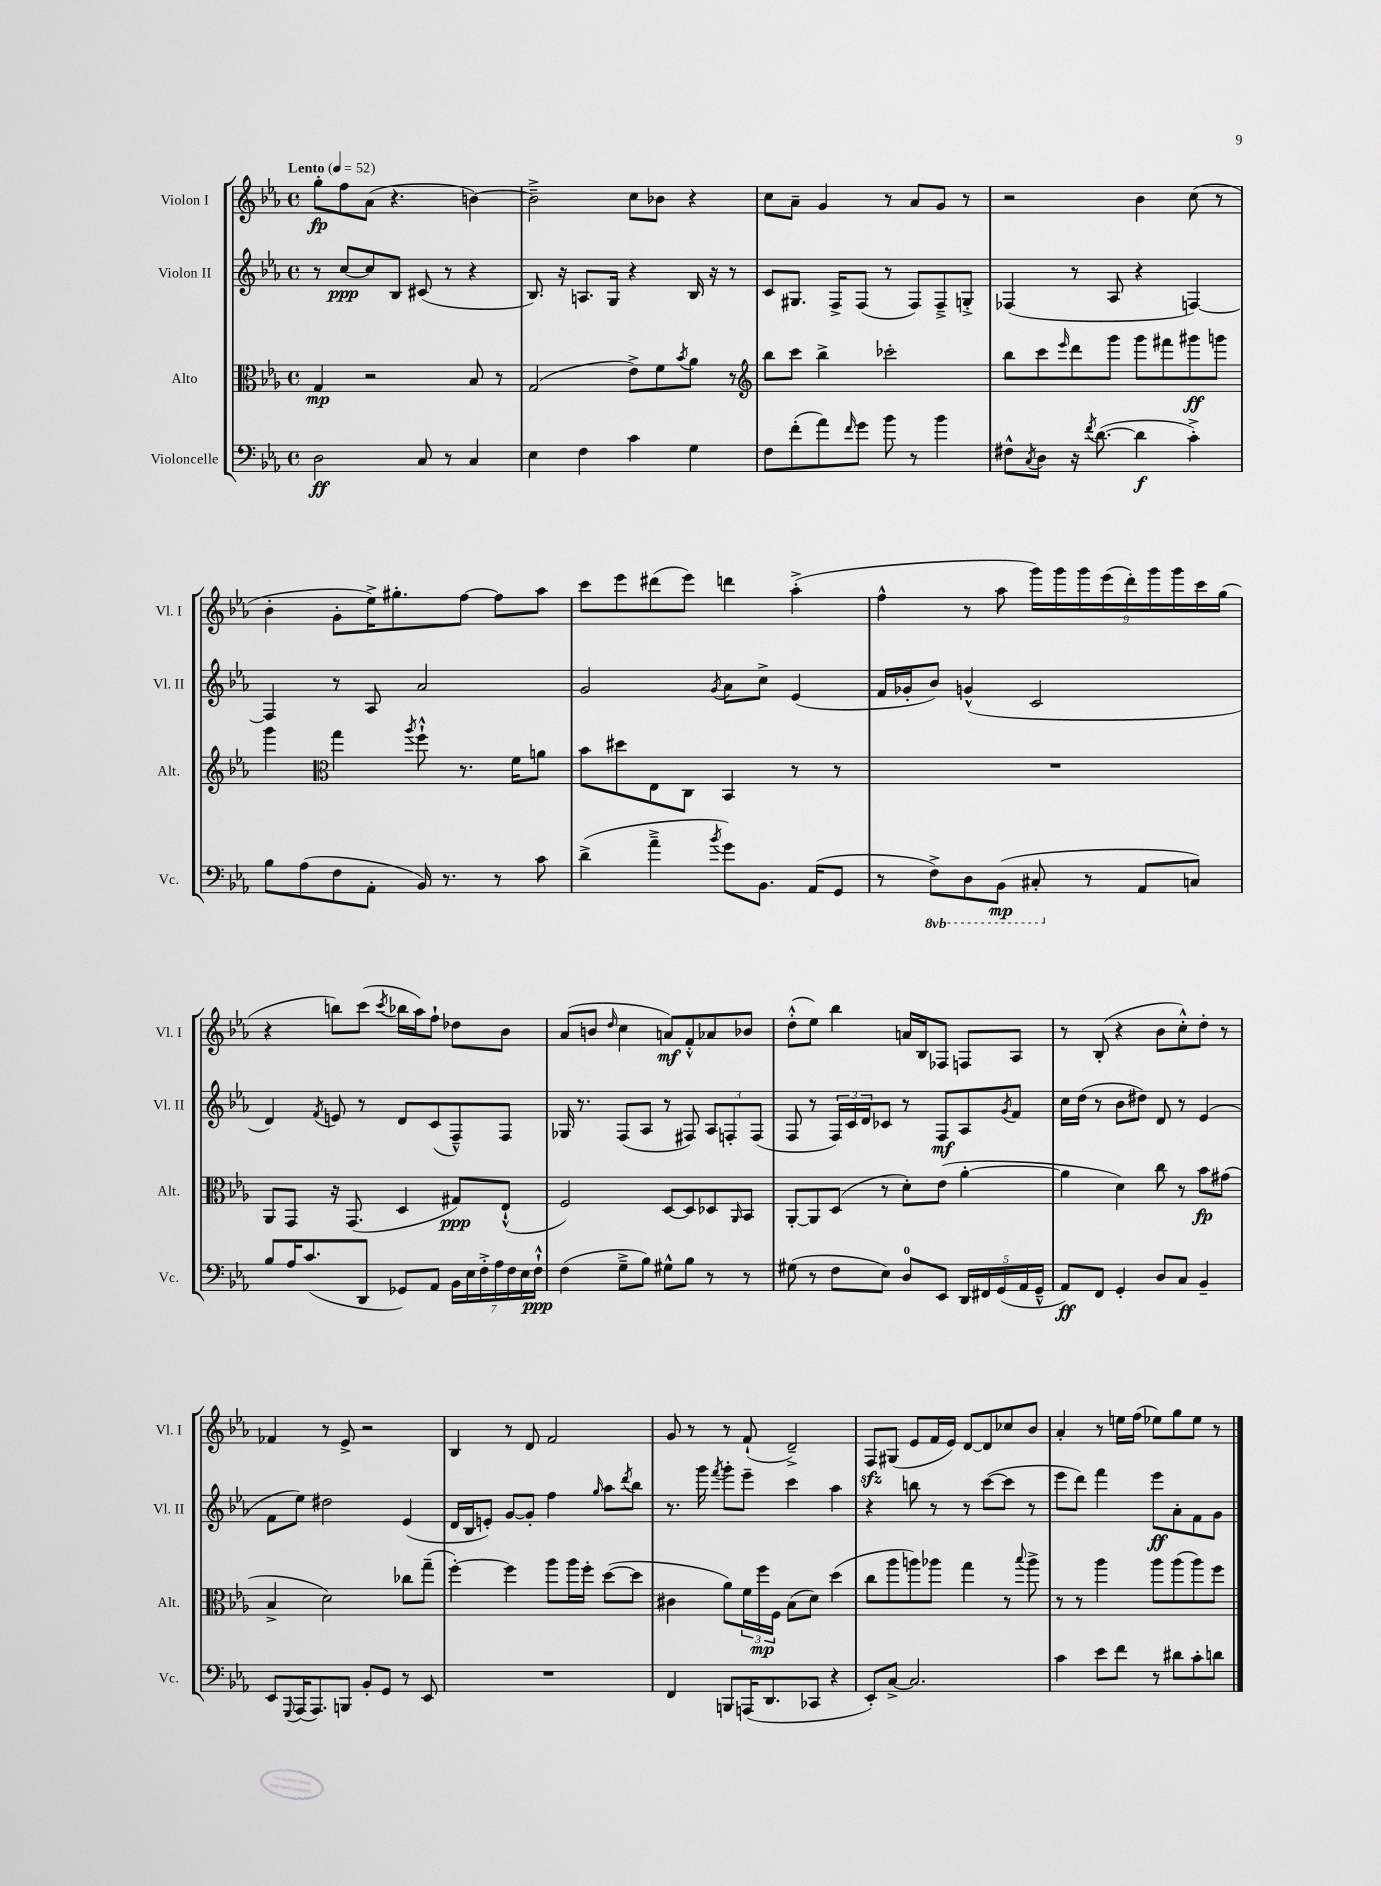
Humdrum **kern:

**kern	**kern	**kern	**kern
*staff4	*staff3	*staff2	*staff1
*clefF4	*clefC3	*clefG2	*clefG2
*k[b-e-a-]	*k[b-e-a-]	*k[b-e-a-]	*k[b-e-a-]
*M4/4	*M4/4	*M4/4	*M4/4
*met(c)	*met(c)	*met(c)	*met(c)
*MM52	*MM52	*MM52	*MM52
2D\	4G/	8r	8gg'\L
.	.	[8cc/L	8ff\
.	2r	8cc/]	(8a-\J
.	.	8B-/J	4.r
8C/	.	(8c#/	.
8r	.	8r	.
4C/	8B-/	4r	[4b\)
.	8r	.	.
=	=	=	=
4E-\	(2G/	8.B-/)	2b~^\]
.	.	16r	.
4F\	.	8.A/L	.
.	.	16G/Jk	.
4c\	8e-^\L)	4r	8cc\L
.	8f\	.	8b-\J
.	8qb-/	.	.
4G\	8a-\J	16B-/	4r
.	.	16r	.
.	8r	8r	.
=	=	=	=
*	*clefG2	*	*
8F\L	8bb-\L	8c/L	8cc\L
(8f'\	8ccc\J	8.G#/J	8a-~\J
8a-\)	4bb-^\	.	4g/
.	.	16F^/LK	.
16qqf/	.	.	.
8g\J	.	(8F/J	.
8b-\	2ccc-'\	8r	8r
8r	.	8F/L)	8a-/L
4b-\	.	8F~^/	8g/J
.	.	8G'^/J	8r
=	=	=	=
8F#^^\L	8bb-\L	(4F-/	2r
8qC/	.	.	.
8D\J	8ccc\	.	.
.	16qqeee-/	.	.
16r	8ddd\	8r	.
8qf/	.	.	.
([8.d\	.	.	.
.	8ggg\J	8A-/	.
4d\]	8ggg\L	4r	4b-\
.	8fff#\	.	.
4c'^\)	8ggg#\	[4F/)	(8cc\
.	8ggg\J	.	8r
=	=	=	=
8B-\L	4ggg\	4F/]	4b-'\
(8A-\	.	.	.
*	*clefC3	*	*
8F\	4gg\	8r	8g'\L
8AA-'\J	.	8A-/	16ee-^\K)
.	.	.	8.gg#'\
.	8qaa-/	.	.
16BB-/)	8ff`^^\	2a-/	.
8.r	.	.	.
.	8.r	.	[8ff\J
8r	.	.	8ff\]L
.	16f\LK	.	.
8c\	8a\J	.	8aa-\J
=	=	=	=
(4d^\	8b-\L	2g/	8ccc\L
.	8dd#\	.	8eee-\
4a-~^\	8E-\	.	(8ddd#\
.	8C\J	.	8eee-\J)
8qb-/	.	8qg/	.
8g\L)	4BB-/	8a-\L	4ddd\
8.BB-\J	.	8cc^\J	.
.	8r	(4e-/	(4aa-'^\
(16AA-/LK	.	.	.
8GG/J	8r	.	.
=	=	=	=
8r	1r	16f/LL	4ff^^\
.	.	16g-'/J	.
8FF^\L)	.	8b-/J)	.
8DD\	.	(4g^^/	8r
(8BBB-\J	.	.	8aa-\
8CC#'/	.	2c/	18ggg\LL)
.	.	.	18ggg\
.	.	.	18ggg\
8r	.	.	.
.	.	.	(18eee-\
.	.	.	18ddd'\)
8AA-/L	.	.	.
.	.	.	18ggg\
.	.	.	18ggg\
8C/J)	.	.	.
.	.	.	18ccc\
.	.	.	(18gg\JJ
=	=	=	=
8B-/L	8AA-/L	4d/)	4r
16A-/K	8GG/J	.	.
(8.c/	.	.	.
.	.	8qf/	.
.	16r	8e/	8bb\L)
.	(8.GG/	.	.
8DD/J	.	8r	(8ccc\J
.	.	.	8qccc/
8GG-/L)	4D/	8d/L	16bb-\LL
.	.	.	16aa-\J)
8AA-/J	.	(8c/	8ff`\J
28BB-\LL	8G#/L)	8F~^^/)	8dd-\L
28E-\	.	.	.
28F'^\	.	.	.
28A-\	.	.	.
.	(8E-`^^/J	8F/J	8b-\J
28F\	.	.	.
28E-\	.	.	.
28F`^^\JJ	.	.	.
=	=	=	=
(4F\	2F/)	16G-/	(8a-/L
.	.	8.r	.
.	.	.	8b/J
.	.	.	16qqdd/
8G~^\L	.	(8F/L	4cc\
8B-\J)	.	8A-/J	.
8G#^^\L	[8D/L	8r	8a/L)
8B-\J	8D/]	8F#/)	8f'^^/
8r	8D-/	12A-/L	8a-/
.	.	12F'/	.
.	16qqAA-/	.	.
8r	8BB-/J	.	8b-/J
.	.	(12F/J	.
=	=	=	=
(8G#\	[8AA-'/L	8F/	(8dd'^^\L
8r	8AA-/]	8r	8ee-\J)
8F\L	(8D/J	24F/LL)	4bb-\
.	.	24c/	.
.	.	24d/J	.
8E-\J)	8r	8c-/J	.
8D/L	8d'\L)	8r	16a/LL
.	.	.	16B-/J
8EE-/J	(8e-\J	8F/L	8F-/J
20DD/LL	[4a-'\	8A-/	8F/L
20FF#/	.	.	.
(20GG/	.	.	.
.	.	8qg/	.
.	.	8f/J	8A-/J
20AA-/	.	.	.
20GG~^^/JJ	.	.	.
=	=	=	=
8AA-/L)	4a-\]	16cc\LL	8r
.	.	(16dd\JJ	.
8FF/J	.	8r	(8B-'/
4GG'/	4d\)	8b-\L	4r
.	.	8dd#\J)	.
8D/L	8cc\	8d/	8b-\L
8C/J	8r	8r	8cc'^^\)
4BB-~/	8b-\L	(4e-/	8dd'\J
.	(8g#\J	.	8r
=	=	=	=
8EE-/L	4B-^/	8f\L	4f-/
8qqGGG/	.	.	.
(16AAA-/K	.	8ee-\J)	.
8.AAA-/)	.	.	.
.	2d\)	2dd#\	8r
8BBB/J	.	.	8e-^/
8BB-'/L	.	.	2r
8GG/J	.	.	.
8r	8cc-\L	(4e-/	.
8EE-/	(8gg~\J	.	.
=	=	=	=
1r	[4ff'\)	16d/LL	4B-/
.	.	16B-/J	.
.	.	8e'/J)	.
.	4ff\]	[8g/L	8r
.	.	8g'/]J	8d/
.	8aa-\L	4ff\	2f/
.	16aa-\L	.	.
.	16ff'\JJ	.	.
.	.	16qqgg/	.
.	([8dd\L	8aa-\L	.
.	.	8qddd/	.
.	8dd\]J	8bb-\J	.
=	=	=	=
4FF/	4c#\	8.r	8g/
.	.	.	8r
.	.	16ggg\	.
.	.	8qfff/	.
8BBB/L	8a-\L)	8ggg'\L	8r
(16AAA/K	24f\L	8eee-~\J	(8f`/
.	24ff\	.	.
8.DD/	.	.	.
.	24F\JJ	.	.
.	(8B-\L	4ccc\	2d~^/)
8CC-/J	8d\J)	.	.
4r	(4dd\	4aa-\	.
=	=	=	=
8EE-'/L)	8cc\L	4r	8F/L
[8C^/J	8aa-\	.	(8G#/J
2.C/]	8aa\)	8bb\	8e-/L
.	8aa-\J	8r	16f/L
.	.	.	16e-/JJ)
.	4gg\	8r	[8d/L
.	.	([8ccc\L	8d/]
.	8r	8ccc\]J	8cc-/
.	8qqbb-/	.	.
.	8aa-^\	8r	8b-/J
=	=	=	=
4c\	8r	8eee-\L	4a-'/
.	8r	8ddd\J)	.
8e-\L	4aa-\	4fff\	8r
8f\J	.	.	16ee\LL
.	.	.	(16ff\JJ
8r	8aa-\L	8eee-\L	8ee-\L)
8d#\L	(8aa-\	8a-'\	8gg\
8c'\	8aa-\)	8f\	8ee-\J
8d\J	8ff\J	8g\J	8r
==	==	==	==
*-	*-	*-	*-
